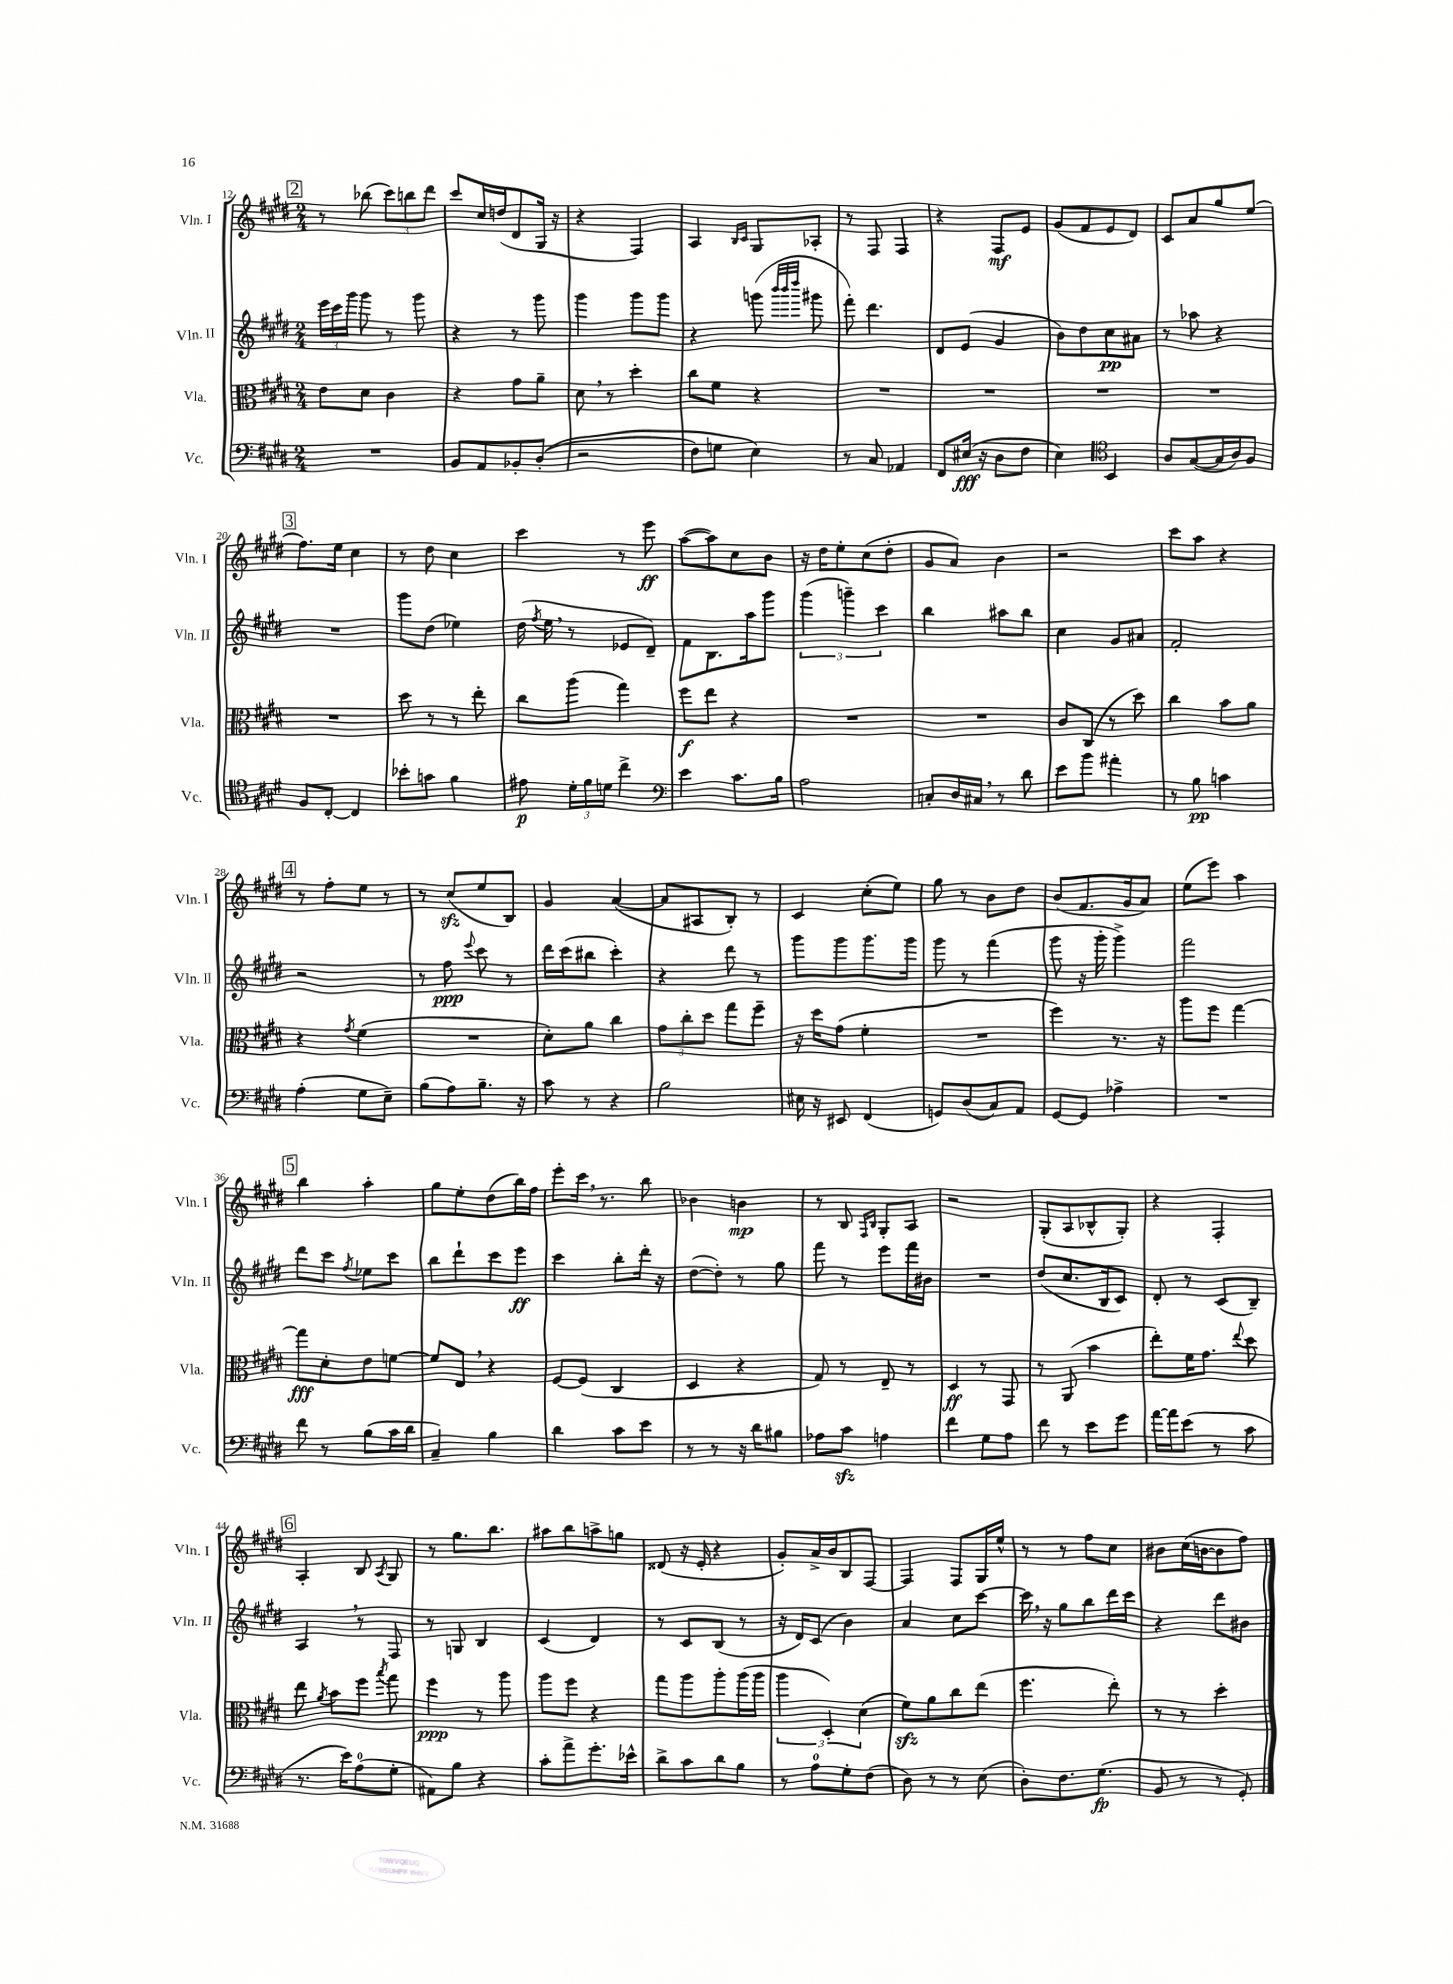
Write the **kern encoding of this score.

**kern	**dynam	**kern	**dynam	**kern	**dynam	**kern	**dynam
*part4	*part4	*part3	*part3	*part2	*part2	*part1	*part1
*staff4	*staff4	*staff3	*staff3	*staff2	*staff2	*staff1	*staff1
*I"Vc.	*	*I"Vla.	*	*I"Vln. II	*	*I"Vln. I	*
*I'Vc.	*	*I'Vla.	*	*I'Vln. II	*	*I'Vln. I	*
*clefF4	*	*clefC3	*	*clefG2	*	*clefG2	*
*k[f#c#g#d#]	*	*k[f#c#g#d#]	*	*k[f#c#g#d#]	*	*k[f#c#g#d#]	*
*M2/4	*	*M2/4	*	*M2/4	*	*M2/4	*
!!LO:REH:place=s1:t=2
=12	=12	=12	=12	=12	=12	=12	=12
2r	.	8e\L	.	24eee\LL	.	8r	.
.	.	.	.	24ccc#\	.	.	.
.	.	.	.	24ggg#\JJ	.	.	.
.	.	8d#\J	.	8ggg#\	.	(8bb-X\	.
.	.	4c#\	.	8r	.	12ccc#\L)	.
.	.	.	.	.	.	12bbn\	.
.	.	.	.	8ggg#\	.	.	.
.	.	.	.	.	.	12ddd#\J	.
=13	=13	=13	=13	=13	=13	=13	=13
8BB/L	.	4r	.	4r	.	8ccc#/L	.
8AA/	.	.	.	.	.	16cc#/L	.
.	.	.	.	.	.	(16ddn/J	.
8BB-X'/	.	8g#\L	.	8r	.	8d#/	.
((8D#'/J	.	8a~\J	.	8ggg#\	.	16G#/Jk	.
.	.	.	.	.	.	16r	.
=14	=14	=14	=14	=14	=14	=14	=14
2r	.	8d#,\	.	4ggg#\	.	4r	.
.	.	8r	.	.	.	.	.
.	.	4dd#'\	.	8ggg#\L	.	4F#/)	.
.	.	.	.	8ggg#\J	.	.	.
=15	=15	=15	=15	=15	=15	=15	=15
8F#\L)	.	8cc#\L	.	4r	.	4A/	.
8Gn\J	.	8f#\J	.	.	.	.	.
.	.	.	.	.	.	16qqB/LL	.
.	.	.	.	.	.	16qqc#/JJ	.
4E\)	.	4r	.	(8gggn\	.	8G#/L	.
.	.	.	.	32qqbbb/LLL	.	.	.
.	.	.	.	32qqbbb/	.	.	.
.	.	.	.	32qqdddd#/JJJ	.	.	.
.	.	.	.	8ggg#X\	.	8A-X'/J	.
=16	=16	=16	=16	=16	=16	=16	=16
8r	.	2r	.	8fff#'\)	.	8r	.
8C#/	.	.	.	4.ddd#\	.	8F#/	.
4AA-X/	.	.	.	.	.	4F#/	.
=17	=17	=17	=17	=17	=17	=17	=17
8FF#/L	.	2r	.	8d#/L	.	4r	.
(16E#X/Jk	fff	.	.	(8e/J	.	.	.
16r	.	.	.	.	.	.	.
8D#\L	.	.	.	4g#/	.	8F#/L	mf
8F#\J	.	.	.	.	.	8e/J	.
=18	=18	=18	=18	=18	=18	=18	=18
4E\)	.	2r	.	8b\L)	.	(8g#/L	.
.	.	.	.	8dd#\	.	8f#/	.
*clefC4	*	*	*	*	*	*	*
4BB/	.	.	.	8cc#\	pp	8e/	.
.	.	.	.	8a#X\J	.	8d#/J)	.
=19	=19	=19	=19	=19	=19	=19	=19
8A/L	.	2r	.	8r	.	8c#/L	.
([8G#/	.	.	.	8aa-X\	.	8a/	.
16G#/L]	.	.	.	4r	.	8gg#/	.
16A/J)	.	.	.	.	.	.	.
8F#/J	.	.	.	.	.	(8ee/J	.
!!LO:LB:g=z
!!LO:REH:place=s1:t=3
=20	=20	=20	=20	=20	=20	=20	=20
8F#/L	.	2r	.	2r	.	8.ff#\L)	.
[8C#'/J	.	.	.	.	.	.	.
.	.	.	.	.	.	16ee\Jk	.
4C#/]	.	.	.	.	.	4cc#\	.
=21	=21	=21	=21	=21	=21	=21	=21
8b-X'\L	.	8dd#\	.	8ggg#\L	.	8r	.
8gn\J	.	8r	.	(8dd#\J	.	8dd#\	.
4f#\	.	8r	.	4ee-X\)	.	4cc#\	.
.	.	8ee'\	.	.	.	.	.
=22	=22	=22	=22	=22	=22	=22	=22
8e#X\	p	8cc#\L	.	(16dd#\	.	4ccc#\	.
.	.	.	.	8qff#/	.	.	.
.	.	.	.	16ee,\	.	.	.
24d#'\LL	.	(8aa\J	.	8r	.	.	.
24f#\	.	.	.	.	.	.	.
24dn\JJ	.	.	.	.	.	.	.
4cc#^\	.	4gg#\)	.	8e-X/L	.	8r	.
.	.	.	.	8d#~/J)	.	8eee\	ff
=23	=23	=23	=23	=23	=23	=23	=23
*clefF4	*	*	*	*	*	*	*
4e\	.	8ff#\L	f	8f#\L	.	([8aa\L	.
.	.	8ee\J	.	8.B\	.	8aa\])	.
8.c#\L	.	4r	.	.	.	8cc#\	.
.	.	.	.	16aa\k	.	.	.
.	.	.	.	8ggg#\J	.	8b\J	.
16B\Jk	.	.	.	.	.	.	.
=24	=24	=24	=24	=24	=24	=24	=24
2A\	.	2r	.	(6ggg#\	.	16r	.
.	.	.	.	.	.	16dd#\KL	.
.	.	.	.	.	.	8ee'\	.
.	.	.	.	6gggn~\)	.	.	.
.	.	.	.	.	.	(8cc#\	.
.	.	.	.	6ccc#\	.	.	.
.	.	.	.	.	.	8dd#'\J	.
=25	=25	=25	=25	=25	=25	=25	=25
8Cn'/L	.	2r	.	4bb\	.	8g#/L	.
16D#/L	.	.	.	.	.	8a/J)	.
16C#X,/JJ	.	.	.	.	.	.	.
8r	.	.	.	8aa#X\L	.	4b\	.
8d#\	.	.	.	8bb\J	.	.	.
=26	=26	=26	=26	=26	=26	=26	=26
8e\L	.	8c#/L	.	4cc#\	.	2r	.
8b\J	.	(8C#/J	.	.	.	.	.
4a#X'\	.	8r	.	8g#/L	.	.	.
.	.	8dd#\)	.	8a#X/J	.	.	.
=27	=27	=27	=27	=27	=27	=27	=27
8r	.	4cc#\	.	2f#'/	.	8ccc#\L	.
8B\	pp	.	.	.	.	8aa\J	.
4cn\	.	8b\L	.	.	.	4r	.
.	.	8a\J	.	.	.	.	.
!!LO:LB:g=z
!!LO:REH:place=s1:t=4
=28	=28	=28	=28	=28	=28	=28	=28
(4A'\	.	4r	.	2r	.	8r	.
.	.	.	.	.	.	8ff#'\L	.
.	.	8qg#/	.	.	.	.	.
8G#\L	.	(4f#\	.	.	.	8ee\J	.
8E~\J)	.	.	.	.	.	8r	.
=29	=29	=29	=29	=29	=29	=29	=29
(8B\L	.	2r	.	8r	.	8r	.
8A\)	.	.	.	8ff#\	ppp	(8cc#zz/L	.
.	.	.	.	8qqeee/	.	.	.
8.B~\J	.	.	.	8ccc#\	.	8ee/	.
.	.	.	.	8r	.	8B/J)	.
16r	.	.	.	.	.	.	.
=30	=30	=30	=30	=30	=30	=30	=30
8c#\	.	8d#'\L)	.	16ddd#\LL	.	4g#/	.
.	.	.	.	(16ccc#\J	.	.	.
8r	.	8a\J	.	8bb#X\J	.	.	.
4r	.	4cc#\	.	4ccc#'\)	.	([4a/	.
=31	=31	=31	=31	=31	=31	=31	=31
2B\	.	12g#\L	.	4r	.	8a/L]	.
.	.	12cc#'\	.	.	.	.	.
.	.	.	.	.	.	8A#X/	.
.	.	12dd#\J	.	.	.	.	.
.	.	8gg#\L	.	8ddd#\	.	8B'/J)	.
.	.	8ff#~\J	.	8r	.	8r	.
=32	=32	=32	=32	=32	=32	=32	=32
16E#X\	.	16r	.	8ggg#\L	.	4c#/	.
16r	.	16dd#\KL	.	.	.	.	.
8EE#X/	.	(8g#\J	.	8ggg#\	.	.	.
(4FF#/	.	4f#'\	.	8.ggg#\	.	(8cc#'\L	.
.	.	.	.	.	.	8ee\J)	.
.	.	.	.	16ggg#\Jk	.	.	.
=33	=33	=33	=33	=33	=33	=33	=33
8GGn/L)	.	2r	.	8ggg#\	.	8gg#\	.
(8D#/	.	.	.	8r	.	8r	.
8C#/)	.	.	.	(4fff#\	.	8b\L	.
8AA/J	.	.	.	.	.	8dd#\J	.
=34	=34	=34	=34	=34	=34	=34	=34
[8GG#/L	.	4ff#\)	.	8ggg#\	.	(8b/L	.
8GG#/J]	.	.	.	16r	.	8.f#/	.
.	.	.	.	16ggg#'\	.	.	.
4A-X^\	.	8.r	.	4ggg#^\)	.	.	.
.	.	.	.	.	.	16g#/k	.
.	.	.	.	.	.	8a/J)	.
.	.	16r	.	.	.	.	.
=35	=35	=35	=35	=35	=35	=35	=35
2r	.	8aa\L	.	2fff#\	.	(8ee\L	.
.	.	8ff#\J	.	.	.	8eee\J)	.
.	.	[4gg#\	.	.	.	4aa\	.
!!LO:LB:g=z
!!LO:REH:place=s1:t=5
=36	=36	=36	=36	=36	=36	=36	=36
8f#\	.	8gg#\L]	fff	8ddd#\L	.	4bb\	.
8r	.	8d#'\	.	8ccc#\J	.	.	.
.	.	.	.	8qff#/	.	.	.
(8B\L	.	8e\	.	8ee-X\L	.	4aa'\	.
16c#\L	.	[8fn\J	.	8ccc#\J	.	.	.
16d#\JJ	.	.	.	.	.	.	.
=37	=37	=37	=37	=37	=37	=37	=37
4C#~/)	.	8f/L]	.	8bb\L	.	8gg#\L	.
.	.	8E,/J	.	8ddd#`\	.	8ee'\	.
4B\	.	4r	.	8ccc#\	.	(8dd#\	.
.	.	.	.	8eee\J	ff	16bb\L)	.
.	.	.	.	.	.	16ff#\JJ	.
=38	=38	=38	=38	=38	=38	=38	=38
4d#\	.	[8F#/L	.	4ccc#\	.	8eee'\L	.
.	.	(8F#/J]	.	.	.	16ccc#,\Jk	.
.	.	.	.	.	.	8.r	.
8c#\L	.	4C#/	.	8bb'\L	.	.	.
8e\J	.	.	.	16ddd#'\Jk	.	8bb\	.
.	.	.	.	16r	.	.	.
=39	=39	=39	=39	=39	=39	=39	=39
8r	.	4D#/	.	([8dd#\L	.	4b-X\	.
8r	.	.	.	8dd#'\J])	.	.	.
16r	.	4r	.	8r	.	4bn\	mp
16d#\KL	.	.	.	.	.	.	.
8B#X\J	.	.	.	8gg#\	.	.	.
=40	=40	=40	=40	=40	=40	=40	=40
8A-X\L	.	8G#/)	.	8fff#\	.	8r	.
8c#zz\J	.	8r	.	8r	.	8B/	.
.	.	.	.	.	.	16qqF#/LL	.
.	.	.	.	.	.	16qqB/JJ	.
4An\	.	8E~/	.	8eee\L	.	8G#'/L	.
.	.	8r	.	16fff#\L	.	8A/J	.
.	.	.	.	16b#X\JJ	.	.	.
=41	=41	=41	=41	=41	=41	=41	=41
4f#\	.	4D#/	ff	2r	.	2r	.
8G#\L	.	8r	.	.	.	.	.
8A\J	.	8GG#/	.	.	.	.	.
=42	=42	=42	=42	=42	=42	=42	=42
8f#\	.	8r	.	(8dd#/L	.	(8G#'/L	.
8r	.	(8AA/	.	8.cc#/	.	8A/	.
8e\L	.	4b\	.	.	.	8B-X^^/	.
.	.	.	.	16B/k	.	.	.
8g#\J	.	.	.	8c#/J)	.	8G#'/J)	.
=43	=43	=43	=43	=43	=43	=43	=43
[16a\LL	.	8ee'\L)	.	8d#'/	.	4r	.
16a\J]	.	.	.	.	.	.	.
(8e\J	.	16f#\K	.	8r	.	.	.
.	.	8.g#\J	.	.	.	.	.
8r	.	.	.	(8c#/L	.	4F#'/	.
.	.	8qqee/	.	.	.	.	.
8c#\	.	8dd#\	.	8B~/J)	.	.	.
!!LO:LB:g=z
!!LO:REH:place=s1:t=6
=44	=44	=44	=44	=44	=44	=44	=44
8.r	.	8ee\	.	4A,/	.	4A'/	.
.	.	8qa/	.	.	.	.	.
.	.	8b\L	.	.	.	.	.
16e\KL)	.	.	.	.	.	.	.
(8A\	.	8ff#\J	.	8r	.	8B/	.
.	.	8qbb/	.	.	.	8qA/	.
8G#'\J	.	8gg#\	.	8F#/	.	8G#/	.
=45	=45	=45	=45	=45	=45	=45	=45
8AA#X\L)	.	4ff#\	ppp	8r	.	8r	.
8B\J	.	.	.	8Gn/	.	8.gg#\L	.
4r	.	8r	.	4B/	.	.	.
.	.	.	.	.	.	8.bb\J	.
.	.	8aa\	.	.	.	.	.
=46	=46	=46	=46	=46	=46	=46	=46
8c#'\L	.	8aa\L	.	(4c#/	.	8aa#X\L	.
8a^\	.	8ff#\J	.	.	.	8bb\	.
8.g#'\	.	4r	.	4d#/)	.	8aan^\	.
.	.	.	.	.	.	8ggn\J	.
16e-X^^\Jk	.	.	.	.	.	.	.
=47	=47	=47	=47	=47	=47	=47	=47
8d#^\L	.	8gg#\L	.	8r	.	(8d##X/	.
8c#\	.	8aa\	.	8c#/L	.	16r	.
.	.	.	.	.	.	16e'/	.
8d#\	.	8aa'\	.	(8B/J	.	4r	.
8B\J	.	(16aa\L	.	8r	.	.	.
.	.	16aa\JJ	.	.	.	.	.
=48	=48	=48	=48	=48	=48	=48	=48
8r	.	6aa\	.	16r	.	8g#'/L)	.
.	.	.	.	16d#/KL)	.	.	.
8A\L	.	.	.	(8c#/J	.	16a^/L	.
.	.	6D#'/)	.	.	.	.	.
.	.	.	.	.	.	16b/J	.
8G#'\	.	.	.	4b\)	.	8B/	.
.	.	(6d#\	.	.	.	.	.
(8F#\J	.	.	.	.	.	[8F#/J	.
=49	=49	=49	=49	=49	=49	=49	=49
8D#\)	.	8f#zz\L)	.	4a/	.	4F#/]	.
8r	.	8a\	.	.	.	.	.
8r	.	8cc#\	.	8cc#\L	.	8F#/L	.
(8E\	.	(8ee\J	.	[8ccc#\J	.	16G#/L	.
.	.	.	.	.	.	16ee^^/JJ	.
=50	=50	=50	=50	=50	=50	=50	=50
8D#'\L)	.	4.ff#\	.	16ccc#,\]	.	8r	.
.	.	.	.	16r	.	.	.
8.F#\	.	.	.	8gg#\L	.	8r	.
.	.	.	.	8bb\	.	8ff#\L	.
(8.G#\J	fp	.	.	.	.	.	.
.	.	8ee'\)	.	16ddd#\L	.	8cc#\J	.
.	.	.	.	16ccc#\JJ	.	.	.
=51	=51	=51	=51	=51	=51	=51	=51
8BB/	.	8r	.	4r	.	8b#X\L	.
8r	.	8r	.	.	.	(16cc#\L	.
.	.	.	.	.	.	[16bn\J	.
8r	.	4dd#'\	.	8ddd#\L	.	8b\]	.
8GG#'/)	.	.	.	8b#X\J	.	8ff#\J)	.
==	==	==	==	==	==	==	==
*-	*-	*-	*-	*-	*-	*-	*-
